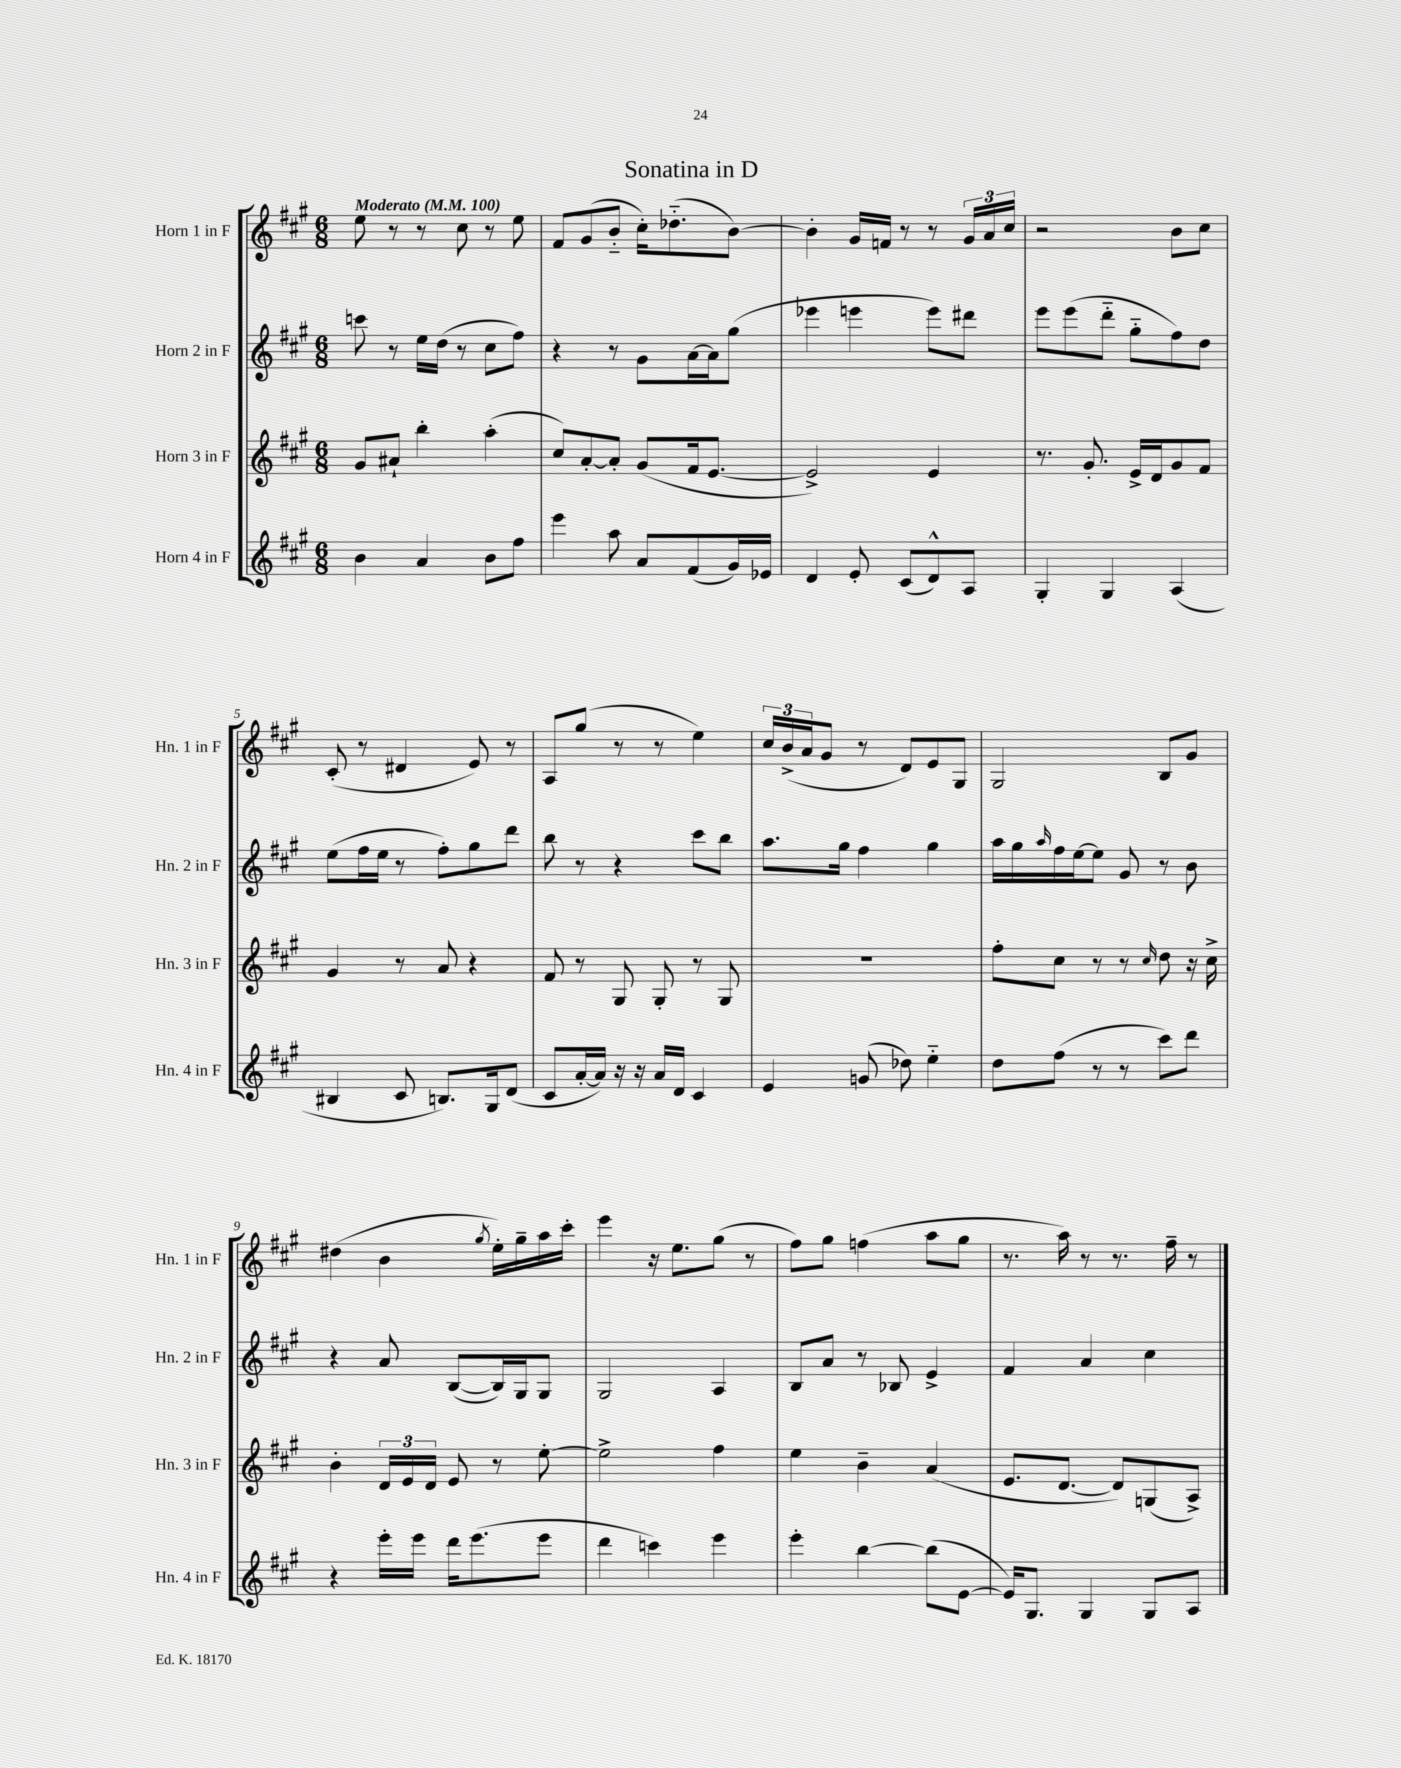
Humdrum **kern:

**kern	**kern	**kern	**kern
*part4	*part3	*part2	*part1
*staff4	*staff3	*staff2	*staff1
*I"Horn 4 in F	*I"Horn 3 in F	*I"Horn 2 in F	*I"Horn 1 in F
*I'Hn. 4 in F	*I'Hn. 3 in F	*I'Hn. 2 in F	*I'Hn. 1 in F
*clefG2	*clefG2	*clefG2	*clefG2
*k[f#c#g#]	*k[f#c#g#]	*k[f#c#g#]	*k[f#c#g#]
*M6/8	*M6/8	*M6/8	*M6/8
*MM100	*MM100	*MM100	*MM100
=1	=1	=1	=1
!	!	!	!LO:TX:a:B:t=Moderato
4b\	8g#/L	8cccn\	8ee\
.	8a#X`/J	8r	8r
4a/	4bb'\	16ee\LL	8r
.	.	(16dd\JJ	.
.	.	8r	8cc#\
8b\L	(4aa'\	8cc#\L	8r
8ff#\J	.	8ff#\J)	8ee\
=2	=2	=2	=2
4eee\	8cc#/L)	4r	8f#/L
.	[8a'/	.	(8g#/
8aa\	8a'/J]	8r	8b/J
8a/L	(8g#/L	8g#\L	16cc#'\KL)
.	.	.	(8.dd-X\
(8f#/	16f#/k	[16a\L	.
.	[8.e/J	16a\J]	.
16g#/L)	.	(8gg#\J	[8b\J)
16e-X/JJ	.	.	.
=3	=3	=3	=3
4d/	2e^/])	4eee-X\	4b'\]
8e'/	.	4eeen\	16g#/LL
.	.	.	16fn/JJ
(8c#/L	.	.	8r
8d^^/)	4e/	8eee\L)	8r
8A/J	.	8ddd#X\J	24g#/LL
.	.	.	24a/
.	.	.	24cc#/JJ
=4	=4	=4	=4
4G#'/	8.r	8eee\L	2r
.	.	(8eee\	.
.	8.g#'/	.	.
4G#/	.	8ddd\J	.
.	16e^/LL	8gg#\L	.
.	16d/J	.	.
(4A/	8g#/	8ff#\)	8b\L
.	8f#/J	8dd\J	8cc#\J
!!LO:LB:g=z
=5	=5	=5	=5
4B#X/	4g#/	(8ee\L	(8c#'/
.	.	16ff#\L	8r
.	.	16ee\JJ	.
8c#/	8r	8r	4d#X/
8.Bn/L)	8a/	8ff#'\L)	.
.	4r	8gg#\	8e/)
16G#/k	.	.	.
(8d/J	.	8ddd\J	8r
=6	=6	=6	=6
8c#/L	8f#/	8bb\	8A/L
[16a'/L	8r	8r	(8gg#/J
16a/JJ])	.	.	.
16r	8G#/	4r	8r
16r	.	.	.
16a/LL	8G#'/	.	8r
16d/JJ	.	.	.
4c#/	8r	8ccc#\L	4ee\)
.	8G#/	8bb\J	.
=7	=7	=7	=7
4e/	2.r	8.aa\L	24cc#/LL
.	.	.	(24b^/
.	.	.	24a/J
.	.	.	8g#/J
.	.	16gg#\Jk	.
(8gn/	.	4ff#\	8r
8dd-X\)	.	.	8d/L)
4ee\	.	4gg#\	8e/
.	.	.	8G#/J
=8	=8	=8	=8
8dd\L	8ff#'\L	16aa\LL	2G#/
.	.	16gg#\	.
.	.	16qqaa/	.
(8ff#\J	8cc#\J	16ff#\	.
.	.	[16ee\J	.
8r	8r	8ee\J]	.
8r	8r	8g#/	.
.	16qqcc#/	.	.
8ccc#\L)	8dd\	8r	8B/L
8ddd\J	16r	8b\	8g#/J
.	16cc#^\	.	.
!!LO:LB:g=z
=9	=9	=9	=9
4r	4b'\	4r	(4dd#X\
16eee'\LL	24d/LL	8a/	4b\
.	24e/	.	.
16eee\JJ	.	.	.
.	24d/JJ	.	.
16ddd\KL	8e/	([8B/L	.
(8.eee\	.	.	.
.	.	.	8qgg#/
.	8r	16B/L])	16ee'\LL)
.	.	16G#/J	16gg#~\
8eee\J	[8ee'\	8G#/J	16aa\
.	.	.	16ccc#'\JJ
=10	=10	=10	=10
4ddd\	2ee^\]	2G#/	4eee\
4cccn\)	.	.	16r
.	.	.	8.ee\L
4eee\	4ff#\	4A/	(8gg#\J
.	.	.	8r
=11	=11	=11	=11
4eee'\	4ee\	8B/L	8ff#\L)
.	.	8a/J	8gg#\J
[4bb\	4b~\	8r	(4ffn\
.	.	8B-X/	.
(8bb\L]	(4a/	4e^/	8aa\L
[8e\J	.	.	8gg#\J
=12	=12	=12	=12
16e/KL])	8.e/L	4f#/	8.r
8.G#/J	.	.	.
.	[8.d/J	.	16aa\)
4G#/	.	4a/	8r
.	8d/L])	.	8.r
8G#/L	(8Gn/	4cc#\	.
.	.	.	16ff#~\
8A/J	8A^/J)	.	8r
==	==	==	==
*-	*-	*-	*-
